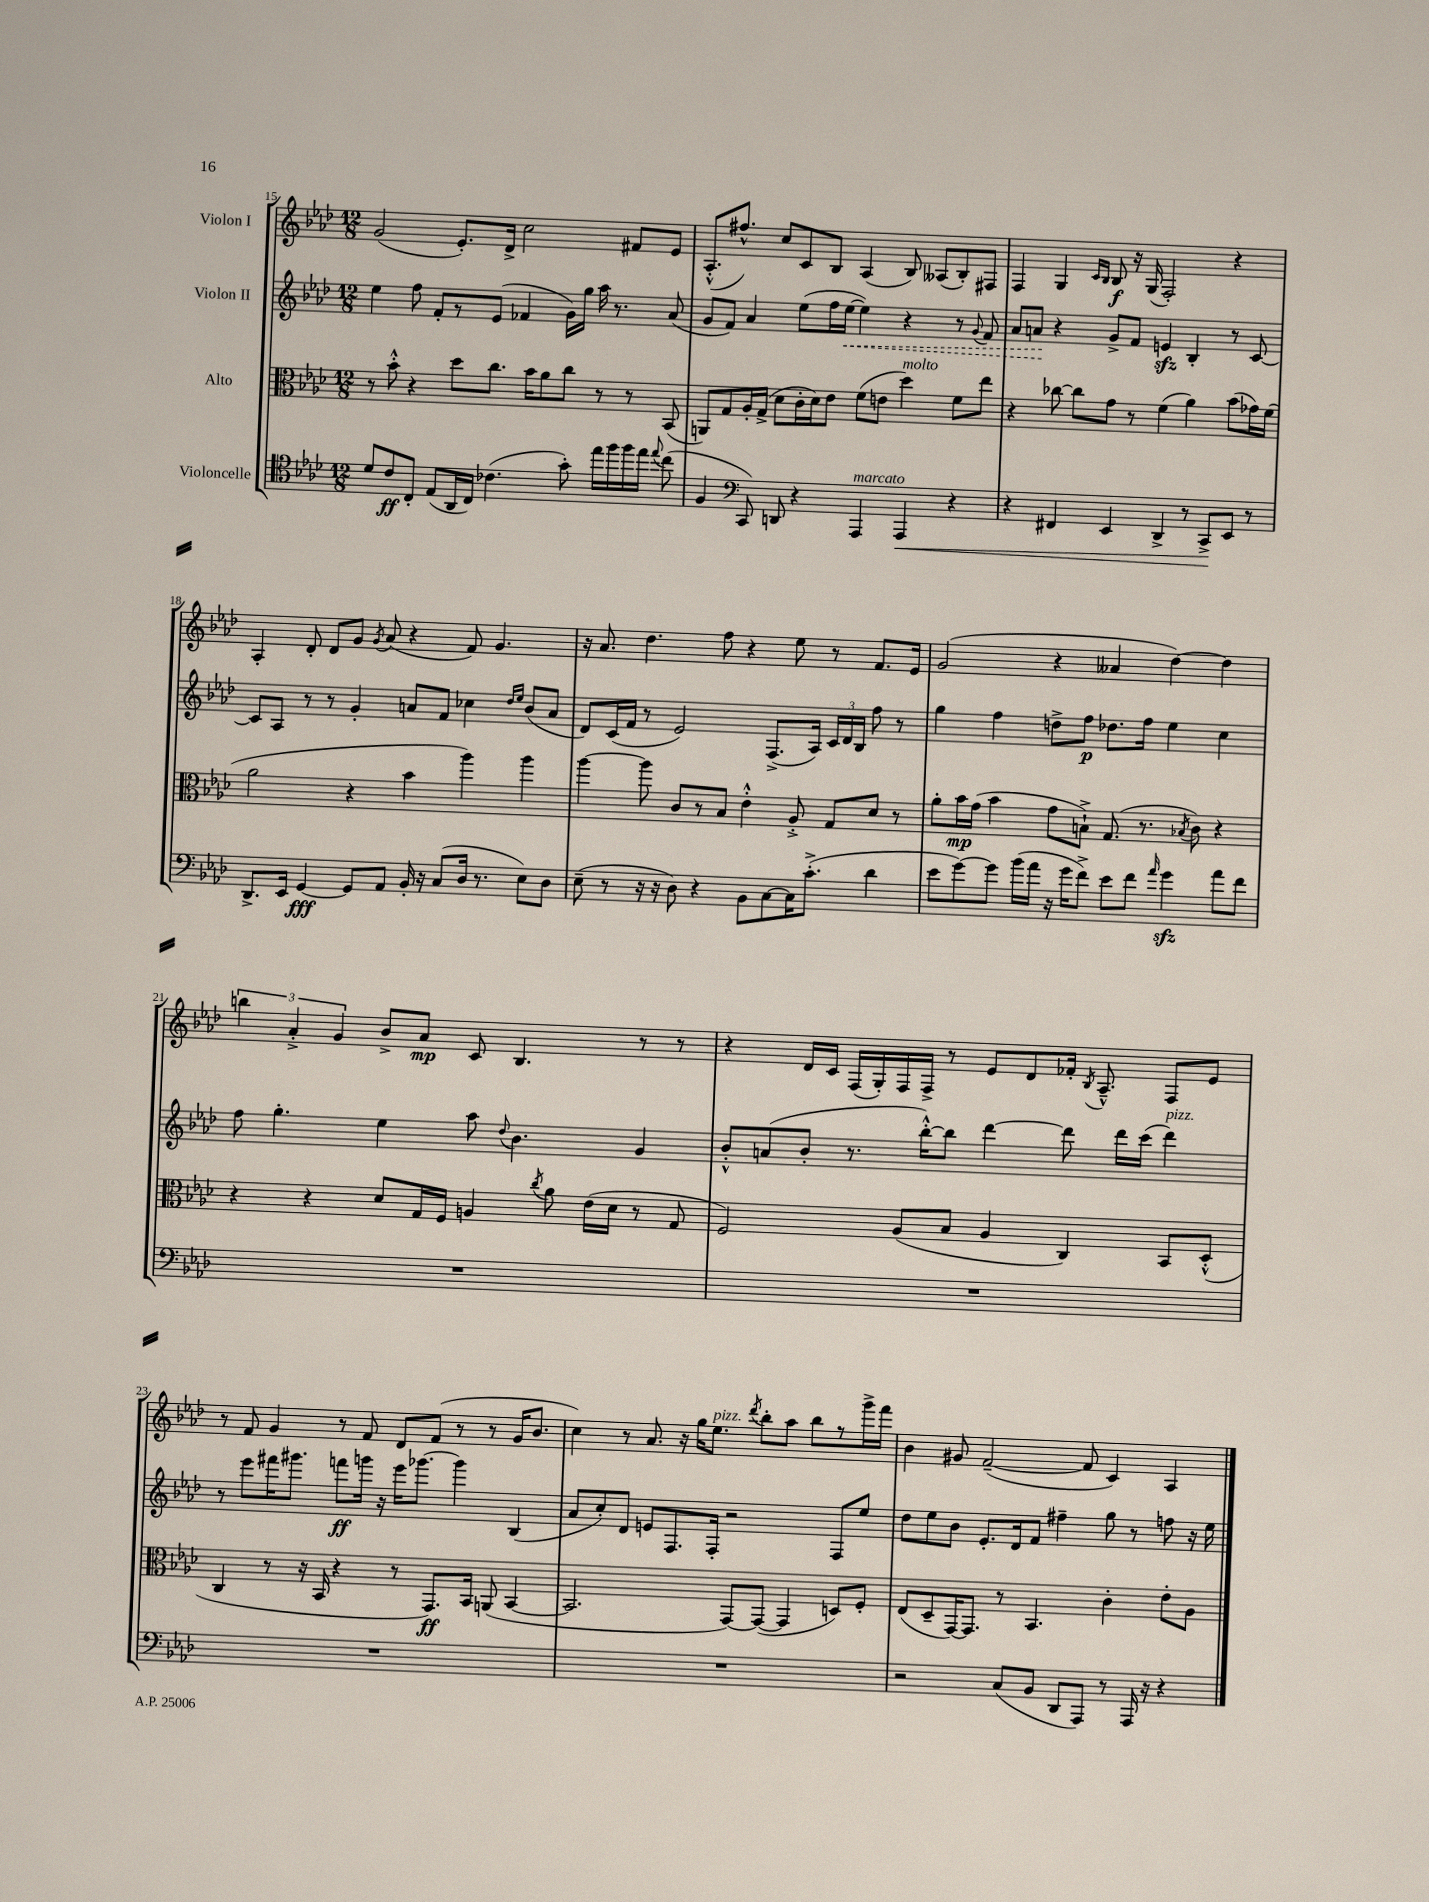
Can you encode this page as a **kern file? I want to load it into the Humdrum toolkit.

**kern	**kern	**kern	**kern
*staff4	*staff3	*staff2	*staff1
*clefC4	*clefC3	*clefG2	*clefG2
*k[b-e-a-d-]	*k[b-e-a-d-]	*k[b-e-a-d-]	*k[b-e-a-d-]
*M12/8	*M12/8	*M12/8	*M12/8
8d-/L	8r	4ee-\	(2g/
8c/	8b-'^^\	.	.
8C'/J	4r	8ff\	.
(8E-/L	.	8f'/L	.
16AA-/L	8dd-\L	8r	8.e-'/L)
16C/JJ)	.	.	.
(4.c-\	8.cc\J	(8e-/J	.
.	.	.	16d-^/Jk
.	.	4f-/	2cc\
.	16b-\LK	.	.
.	8a-\	.	.
8g'\)	8cc\J	16g\LL)	.
.	.	16gg\JJ	.
16ee-\LL	8r	16aa-\	.
16ff\	.	8.r	.
16ff\	8r	.	8f#/L
16ee-\JJ	.	.	.
8qqee-/	.	.	.
(8cc\	(8BB-/	(8a-/	8e-/J
=	=	=	=
4F/	8AA/L)	8g/L	(8.A-'^^/L
.	8G/	8f/J)	.
.	.	.	8.ff#^^/J)
*clefF4	*	*	*
8CC/)	16A-'/L	4a-/	.
.	(16G^/JJ	.	.
8DD/	8d-\L	.	8cc/L
4r	16c'\L	(8ee-\L	8c/
.	16d-\J)	.	.
.	8e-\J	16ff\L	8B-/J
.	.	[16ee-\JJ	.
4AAA-/	(8f\L	4ee-\])	(4A-/
.	8e\J	.	.
4AAA-/	4dd-\)	4r	8B-/)
.	.	.	(8A--/L
4r	8f\L	8r	8B-'/)
.	.	8qqg/	.
.	8ee-\J	8f/	8F#/J
=	=	=	=
4r	4r	8a-/L	4F/
.	.	8a/J	.
4FF#/	[8cc-\	4r	4G/
.	8cc-\]L	.	.
.	.	.	16qqc/LL
.	.	.	16qqB-/JJ
4EE-/	8g\J	8g^/L	8B-/
.	8r	8f/J	16r
.	.	.	(16G/
4DD-^/	(4f\	4e/	2F'/)
8r	4a-\)	4B-'/	.
8CC^/L	.	.	.
8EE-/J	(8b-\L	8r	4r
8r	16g-\L)	[8c/	.
.	(16f\JJ	.	.
=	=	=	=
8.DD-^/L	2a-\	8c/]L	4A-'/
.	.	8A-/J	.
16EE-/Jk	.	.	.
[4GG/	.	8r	8d-'/
.	.	8r	8d-/L
8GG/]L	4r	4g'/	8g/J
.	.	.	8qg/
8AA-/J	.	.	(8a-/
16BB-'/	4b-\	8a/L	4r
16r	.	.	.
(8C/L	.	8f/J	.
16D-/Jk	4aa-\)	4cc-\	8f/)
8.r	.	.	.
.	.	.	4.g/
.	.	16qqdd-/LL	.
.	.	16qqee-/JJ	.
8E-\L)	4aa-\	(8b-/L	.
8D-\J	.	8a/J	.
=	=	=	=
(8E-~\	[4aa-\	8d-/L)	16r
.	.	.	8.a-/
8r	.	(16c/L	.
.	.	16f/JJ	.
16r	8aa-\]	8r	4.dd-\
16r	.	.	.
8D-\)	8c/L	2e-/)	.
4r	8r	.	.
.	8B-/J	.	8ff\
8BB-\L	4e-'^^\	.	4r
[8C\	.	(8.F^/L	.
16C\]K	8A-'^/	.	8ee-\
(8.c'^\J	.	16A-/Jk)	.
.	8G/L	24c/LL	8r
.	.	24d-/	.
.	.	24B-/JJ	.
4d-\	8d-/J	8ff\	8.f/L
.	8r	8r	.
.	.	.	16e-/Jk
=	=	=	=
8e-\L	8a-'\L	4gg\	(2g/
[8g\)	16b-\L	.	.
.	(16g\JJ	.	.
8g\]J	4b-\	4ff\	.
(16b-\LL	.	.	.
16a-\JJ	.	.	.
16r	8g\L	8dd^\L	4r
16g\LK	.	.	.
8f^\J)	8B`^\J)	8ff\J	.
8e-\L	(8.G/	8.dd-\L	4a--/
8f\J	.	.	.
.	8.r	16ff\Jk	.
16qqa-/	.	.	.
4g\	.	4ee-\	[4dd-\)
.	8qB-/	.	.
.	8c\)	.	.
8a-\L	4r	4cc\	4dd-\]
8f\J	.	.	.
=	=	=	=
1.r	4r	8ff\	6bb\
.	.	4.gg'\	.
.	.	.	6a-'^/
.	4r	.	.
.	.	.	6g/
.	8d-/L	4ee-\	8b-^/L
.	16G/L	.	8a-/J
.	16F/JJ	.	.
.	4A/	8aa-\	8c/
.	.	8qqdd-/	.
.	.	4.b-\	4.B-/
.	8qcc/	.	.
.	8a-\	.	.
.	(16e-\LL	.	.
.	16d-\JJ	.	.
.	8r	4g/	8r
.	8G/	.	8r
=	=	=	=
1.r	2F/)	8b-'^^/L	4r
.	.	(8a/	.
.	.	8b-'/J	16d-/LL
.	.	.	16c/JJ
.	.	8.r	(16F/LL
.	.	.	16G'/)
.	(8A-/L	.	16F/
.	.	[16bb-'^^\LK)	16F^/JJ
.	8B-/J	8bb-\]J	8r
.	4A-/	[4ddd-\	8e-/L
.	.	.	8d-/
.	4C/)	8ddd-\]	16f-'/Jk
.	.	.	8qB-/
.	.	.	8.A-~^^/
.	.	16ddd-\LL	.
.	.	(16ccc\JJ	.
.	8BB-/L	4ddd-\)	8F/L
.	(8D-'^^/J	.	8e-/J
=	=	=	=
1.r	4C/	8r	8r
.	.	8eee-\L	8f/
.	8r	16fff#\K	4g/
.	.	8.ggg#\J	.
.	16r	.	.
.	16BB-/	.	.
.	4r	8fff\L	8r
.	.	16ggg\Jk	8f/
.	.	16r	.
.	8r	16eee-\LK	8d-/L
.	.	[8.ggg-\J	.
.	8.GG/L)	.	(8f/J
.	.	4ggg-\]	8r
.	16BB-/Jk	.	.
.	(8AA/	.	8r
.	[4BB-/	(4B-/	16g/LK
.	.	.	8.b-/J
=	=	=	=
1.r	2.BB-/]	8a-/L	4cc\)
.	.	8cc'/)	.
.	.	8d-/J	8r
.	.	8e/L	8.a-/
.	.	8.F/	.
.	.	.	16r
.	.	.	16gg\LK
.	.	16F'/Jk	8.ee-\J
.	[8GG/L)	2r	.
.	.	.	8qddd-/
.	(8GG/_J	.	8bb-'\L
.	4GG/]	.	8aa-\J
.	.	.	8bb-\L
.	8D/L)	8F/L	8r
.	8F'/J	8ee-/J	16ggg^\L
.	.	.	16fff\JJ
=	=	=	=
2r	(8E-/L	8dd-\L	4b-\
.	8D-~/	8ee-\	.
.	[16GG/K)	8b-\J	8g#/
.	8.GG/]J	.	.
.	.	8.e-'/L	([2f~/
(8C/L	8r	.	.
.	.	16d-/k	.
8BB-/J	4.BB-/	8f/J	.
8DD-/L	.	4ff#~\	.
8AAA-/J)	.	.	8f/]
8r	4c'\	8gg\	4c/)
16AAA-/	.	8r	.
16r	.	.	.
4r	8e-'\L	8ff\	4A-/
.	8A-\J	16r	.
.	.	16ee-\	.
==	==	==	==
*-	*-	*-	*-
